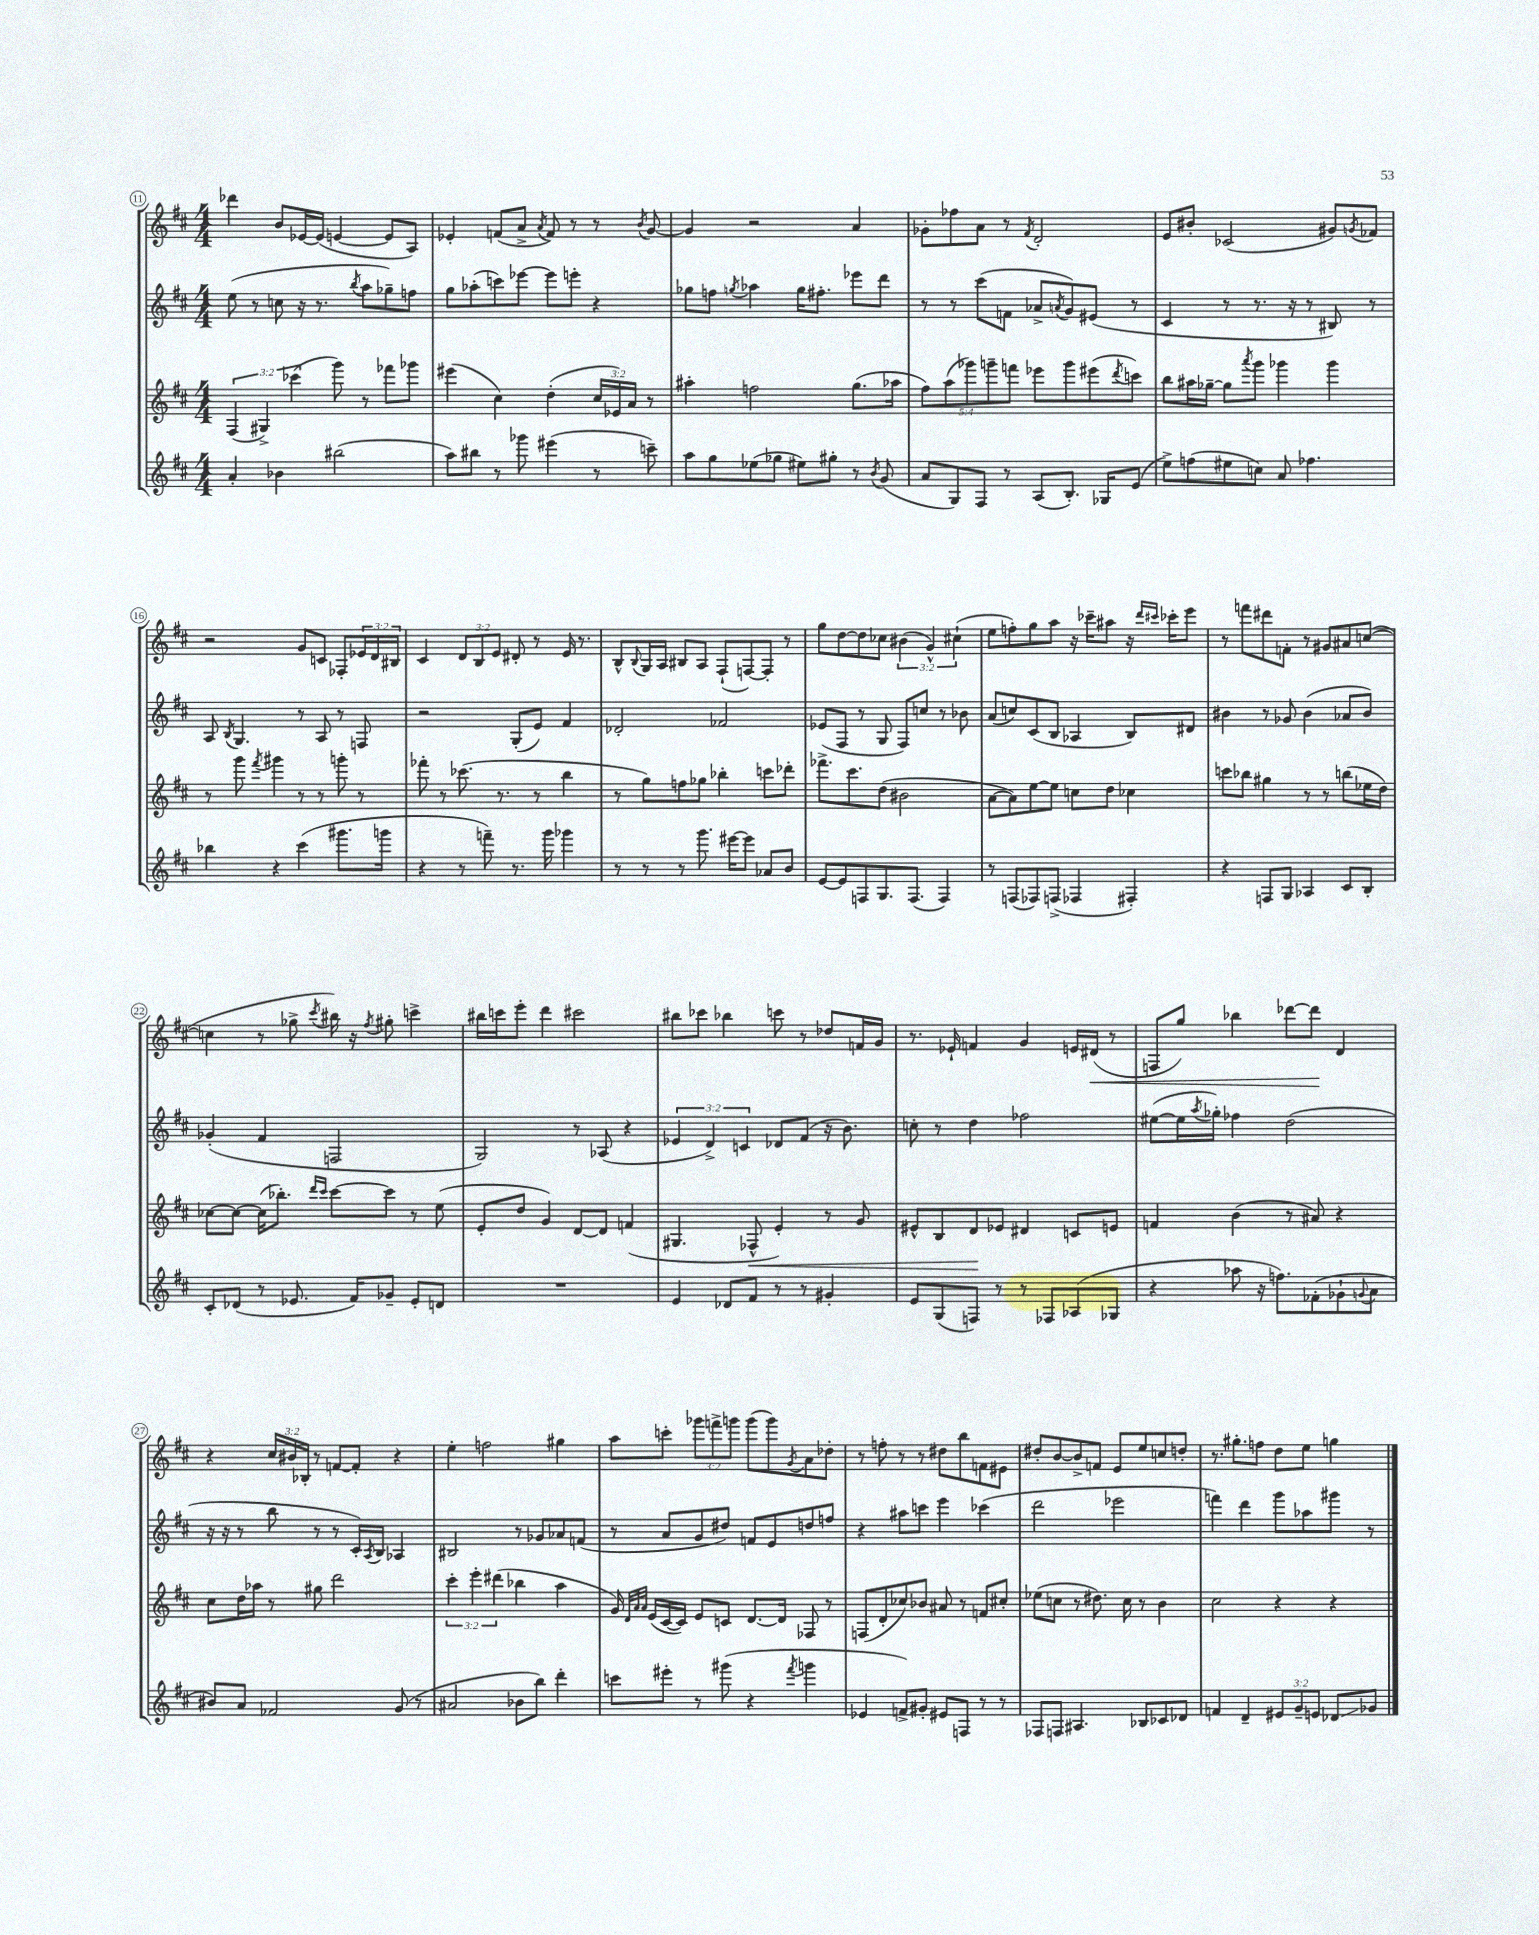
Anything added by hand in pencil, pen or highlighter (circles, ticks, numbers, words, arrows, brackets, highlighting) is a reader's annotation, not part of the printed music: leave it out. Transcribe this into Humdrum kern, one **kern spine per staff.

**kern	**kern	**kern	**kern
*staff4	*staff3	*staff2	*staff1
*clefG2	*clefG2	*clefG2	*clefG2
*k[f#c#]	*k[f#c#]	*k[f#c#]	*k[f#c#]
*M4/4	*M4/4	*M4/4	*M4/4
4a'	(6F#	(8ee	4ddd-
.	.	8r	.
.	6G#^)	.	.
4b-	.	8cc	8b
.	(6ccc-	.	.
.	.	16r	[16e-
.	.	8.r	(16e-]
(2bb#	8ggg)	.	[4e
.	.	8qbb	.
.	8r	8aa	.
.	8fff-	8gg-~)	8e]
.	8ggg-	8ff	8A)
=	=	=	=
8aa)	(4eee#	8gg	4e-'
8bb#	.	(8aa-'	.
8r	4cc#)	8ccc)	(8f
8ggg-	.	[8eee-	8a^
.	.	.	8qa
(4eee#	(4dd'	8eee-]	8f)
.	.	8eee'	8r
8r	24cc#	4r	8r
.	24e-)	.	.
.	24a	.	.
.	.	.	8qb
8ccc~)	8r	.	[8g
=	=	=	=
8aa	4aa#'	8gg-	4g]
8gg	.	8ff	.
.	.	8qgg	.
(8ee-	2ff	4aa-	2r
8gg-	.	.	.
8ee#)	.	16gg	.
.	.	8.ff#'	.
8gg#'	.	.	.
8r	(8.gg	8eee-	4a
8qb	.	.	.
(8g	.	8ddd	.
.	16aa-	.	.
=	=	=	=
8a	10ff#)	8r	8g-'
.	(10aa	.	.
8G)	.	8r	8ff-
.	10ggg-)	.	.
8F#	.	(8ccc#	8a
.	10ggg~	.	.
8r	.	8f	8r
.	10fff	.	.
.	.	.	8qf#
(8A	8eee-	8a-^	2d'
.	.	8qa	.
8.B')	8ggg	8g)	.
.	(8eee#	(8e#	.
16G-	.	.	.
.	8qddd	.	.
(8e	8ccc)	8r	.
=	=	=	=
8ee^)	8bb	4c#	8e
(8ff	16aa#	.	8b#'
.	[16gg-~	.	.
8ee#	8gg-]	8r	(2c-
.	8qaaa	.	.
8cc)	8ggg	8.r	.
8a	4ggg-	.	.
.	.	16r	.
4.ff-	.	8r	.
.	4ggg-	8B#)	8g#)
.	.	.	8qg
.	.	8r	8f-
=	=	=	=
4bb-	8r	8A	2r
.	.	8qB	.
.	8ggg	4.G	.
.	8qfff#	.	.
4r	4ggg#	.	.
(4ccc#	8r	8r	8g
.	8r	8A	8c
8.ggg#	8ggg'	8r	8F-'
.	8r	8F	24e-
.	.	.	24d
16ggg	.	.	.
.	.	.	24B#
=	=	=	=
4r	8fff-'	2r	4c#
.	8r	.	.
8r	(8.ccc-	.	12d
.	.	.	12B
8fff~)	.	.	.
.	.	.	12e
.	8.r	.	.
8.r	.	(8G'	8d#'
.	8r	8e)	8r
16ggg	.	.	.
4ggg-	4bb	4f#	16e
.	.	.	8.r
=	=	=	=
8r	8r	2d-'	8B^^
.	.	.	8qqB
8r	8gg)	.	16G
.	.	.	16A
8r	8ff	.	8B#
8.ggg	8gg-	.	8A
.	4bb-'	2f-	(8F#`
[16eee#	.	.	.
8eee#]	.	.	[8F)
8a-	8ccc	.	8F']
8b	8ddd-'	.	8r
=	=	=	=
[8e	8.fff-^	(8e-	8gg
8e]	.	8F#	[8dd
.	8.ccc#	.	.
8F	.	8r	8dd]
8.G	(8dd	8G	8cc-
.	2b#	8F#)	(6b#
(8.F	.	.	.
.	.	8cc	.
.	.	.	6g^^)
4F)	.	8r	.
.	.	.	(6cc#`
.	.	8b-	.
=	=	=	=
8r	[8a	(8a	8ee
(8F	8a])	8cc)	8ff')
8F-)	[8ee	(8c#	8gg
(8F^	8ee]	8B	8aa
4F-	8cc	4A-	16r
.	.	.	16ccc-~
.	8dd	.	8aa#
4F#')	4cc-	8B)	16r
.	.	.	16qqddd
.	.	.	16qqccc#
.	.	.	16ccc-'
.	.	8d#	8eee
=	=	=	=
4r	8ccc	4b#	8r
.	8bb-	.	8fff
8F	4gg#	8r	8ddd#
8G	.	8g-	8f'
4A-	8r	(4b#	8r
.	8r	.	8g#
8c#	(8bb	8a-	8a#
8B'	16ee-	8b#)	([8cc
.	16dd)	.	.
=	=	=	=
8c#'	[8cc-	(4g-'	4cc]
(8d-	8cc-_	.	.
8r	(16cc-]	4f#	8r
.	8.bb-')	.	.
8.e-	.	.	8gg-^
.	16qqddd	.	.
.	16qqccc#	.	8qccc#
.	[8ccc#	2F	16bb#)
16f#)	.	.	16r
.	.	.	8qff#
8g-~	8ccc#]	.	8gg#'
8e-'	8r	.	4ccc^
8d	(8ee	.	.
=	=	=	=
1r	8e'	2G)	16bb#
.	.	.	16ccc
.	8dd	.	8eee'
.	4g)	.	4ddd
.	[8d	8r	2ccc#
.	8d]	(8A-	.
.	(4f	4r	.
=	=	=	=
4e	4.G#	6e-	8bb#
.	.	.	8ccc-
.	.	6d^)	.
8d-	.	.	4bb-
.	.	6c	.
8f#	8F-^^	.	.
8r	4e')	8d-	8ccc
8r	.	(8f#	8r
4g#'	8r	16r	8dd-
.	.	8.b)	.
.	8g	.	16f
.	.	.	16g
=	=	=	=
8e	8e#^^	8cc'	8.r
(8G	8B	8r	.
.	.	.	16e-`
8F)	8d	4dd	4f
8r	8e-	.	.
8r	4d#	2ff-	4g
8F-	.	.	.
(8A-	8c	.	16e
.	.	.	(16d#
8G-	8e	.	8r
=	=	=	=
4r	4f	([8ee#	8F
.	.	16ee#]	8gg)
.	.	8qaa	.
.	.	16gg-')	.
8aa-	(4b	4ff-	4bb-
16r	.	.	.
8.ff)	.	.	.
.	8r	(2dd	[8ddd-
(8f-'	8a#)	.	8ddd-]
8g-`	4r	.	4d
8qqg	.	.	.
8a	.	.	.
=	=	=	=
8b#)	8cc#	16r	4r
.	.	16r	.
8a	16dd	8r	.
.	16aa-	.	.
2f-	8r	8bb	24cc#
.	.	.	24b#
.	.	.	24B-'
.	8gg#	8r	8r
.	2ddd	8r	[8f
.	.	16c#')	8f']
.	.	8qA	.
.	.	16B	.
(8g	.	4A-	4r
8r	.	.	.
=	=	=	=
2a#	6ccc#'	2B#	4ee'
.	6eee'	.	.
.	.	.	2ff
.	(6ddd#	.	.
8b-	4bb-	8r	.
8bb)	.	8g-	.
4ddd'	4aa	8a-	4gg#
.	.	(8f	.
=	=	=	=
8ccc	16g)	8r	8aa
.	32qqd	.	.
.	32qqa	.	.
.	32qqa	.	.
.	(16e	.	.
8eee#'	[16c#	8a	8ccc'
.	16c#])	.	.
8r	8e	8g	12ggg-
.	.	.	12fff^
(8ggg#	8c	8dd#)	.
.	.	.	12ggg
4r	[8.d	8f	(8ggg
.	.	8e	8ggg)
.	16d]	.	.
8qfff#	.	.	8qg
4ggg	8F-	8dd	8a
.	8r	8ff	8dd-'
=	=	=	=
4e-	(8F	4r	8r
.	8d'	.	8ff'
8f^)	8cc-)	8aa#	8r
8g#'	8b-	8ccc	8r
8e#	8a#	4eee	8dd#
8F	8r	.	8bb
8r	8f	(4ccc-	8f
8r	8cc#'	.	8e#
=	=	=	=
8F-	(8ee-	2ddd	8dd#'
8F	8cc	.	[8b
4.A#	8r	.	8b^]
.	8.dd#)	.	8f
.	.	2eee-	8e
.	16cc	.	.
8B-	8r	.	8ee
8c-	4b	.	8cc
8d-	.	.	8dd'
=	=	=	=
4f	2cc#	4fff)	8.r
.	.	.	8.gg#'
4d~	.	4ddd	.
.	.	.	8ff
12e#	4r	8ggg	8dd
12g~	.	.	.
.	.	8aa-	8ee
12e	.	.	.
8d-	4r	8ggg#	4gg
8g-	.	8r	.
==	==	==	==
*-	*-	*-	*-
